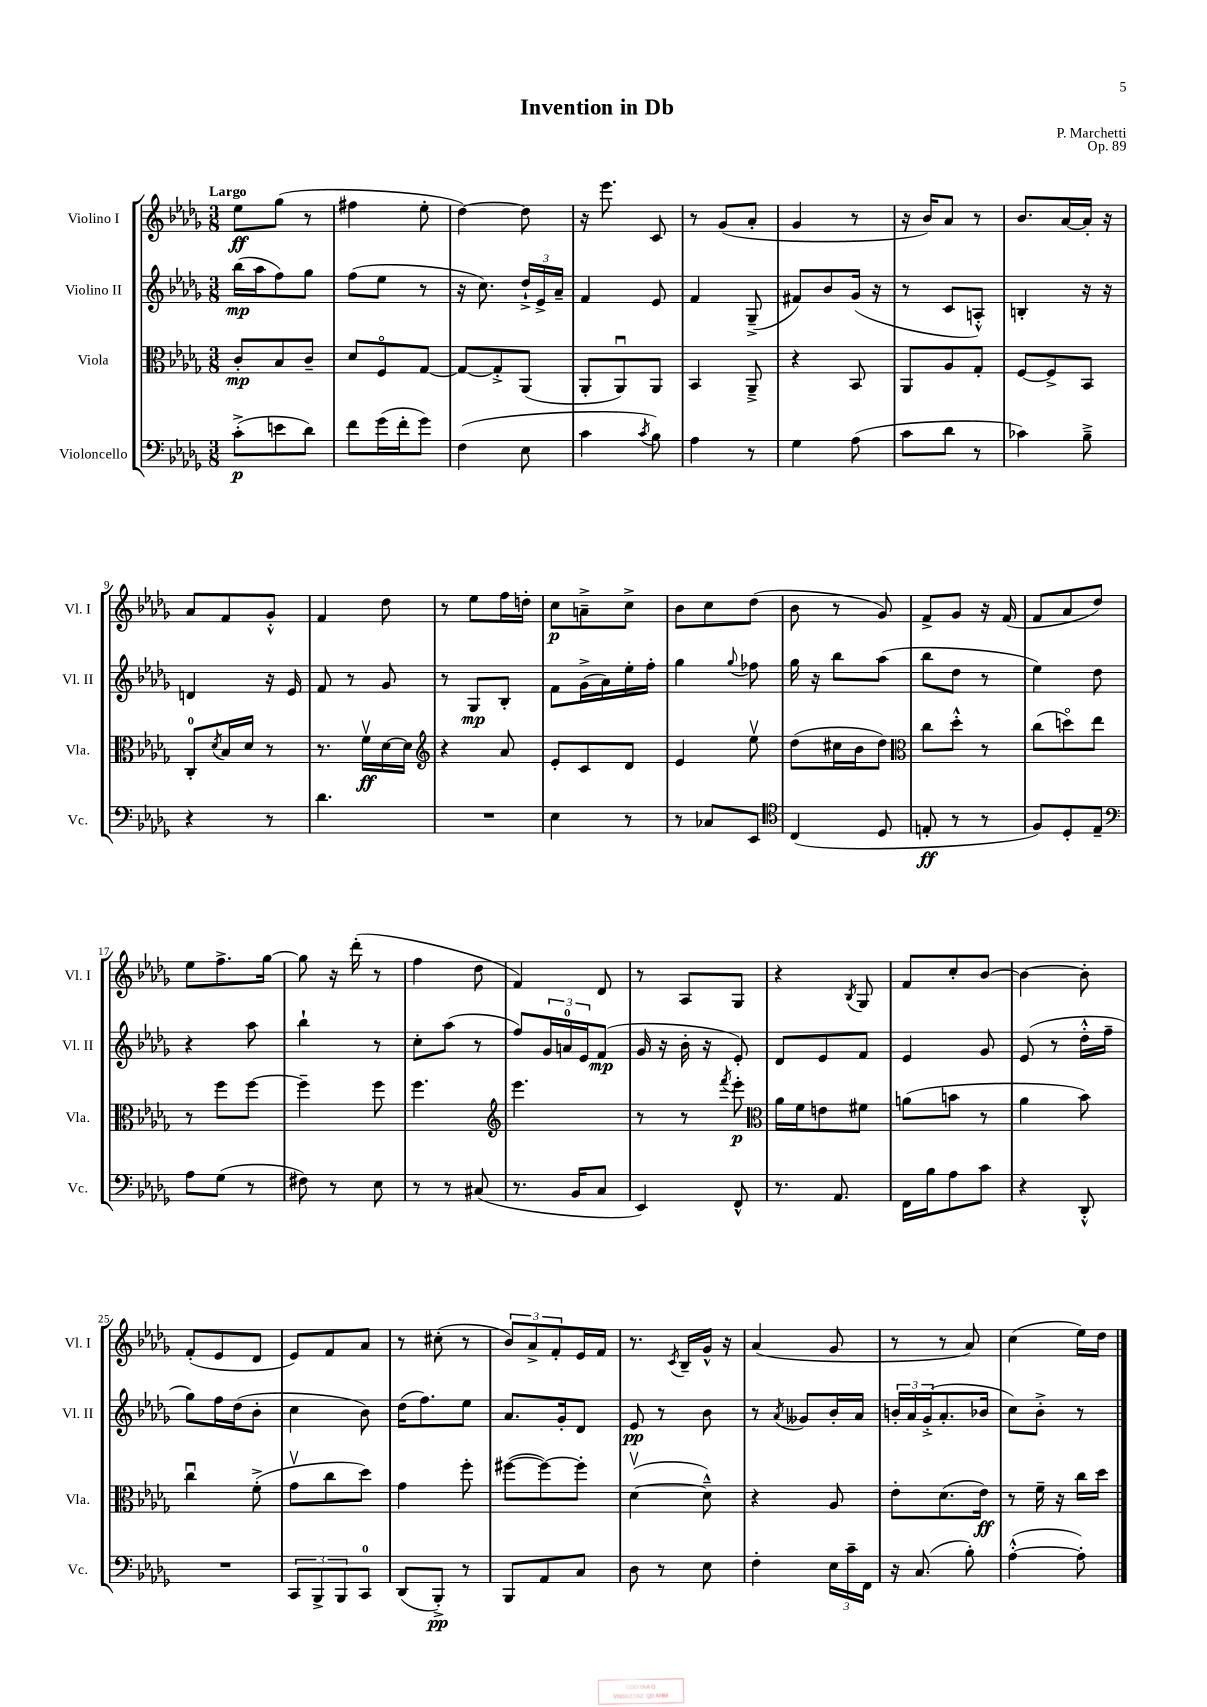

**kern	**dynam	**kern	**dynam	**kern	**dynam	**kern	**dynam
*part4	*part4	*part3	*part3	*part2	*part2	*part1	*part1
*staff4	*staff4	*staff3	*staff3	*staff2	*staff2	*staff1	*staff1
*I"Violoncello	*	*I"Viola	*	*I"Violino II	*	*I"Violino I	*
*I'Vc.	*	*I'Vla.	*	*I'Vl. II	*	*I'Vl. I	*
*clefF4	*	*clefC3	*	*clefG2	*	*clefG2	*
*k[b-e-a-d-g-]	*	*k[b-e-a-d-g-]	*	*k[b-e-a-d-g-]	*	*k[b-e-a-d-g-]	*
*M3/8	*	*M3/8	*	*M3/8	*	*M3/8	*
=1	=1	=1	=1	=1	=1	=1	=1
!	!	!	!	!	!	!LO:TX:a:B:t=Largo	!
(8c'^\L	p	8c'/L	mp	(16bb-\LL	mp	8ee-\L	ff
.	.	.	.	16aa-\J	.	.	.
8en\	.	8B-/	.	8ff\)	.	(8gg-\J	.
8d-\J)	.	8c~/J	.	8gg-\J	.	8r	.
=2	=2	=2	=2	=2	=2	=2	=2
8f\L	.	8d-/L	.	(8ff\L	.	4ff#X\	.
(16g-\L	.	8F/	.	8ee-\J	.	.	.
16f'\J	.	.	.	.	.	.	.
8g-\J)	.	[8G-/J	.	8r	.	8ee-'\	.
=3	=3	=3	=3	=3	=3	=3	=3
(4F\	.	8G-/L_	.	16r	.	[4dd-\)	.
.	.	.	.	8.cc\)	.	.	.
.	.	8G-'^/]	.	.	.	.	.
8E-\	.	(8AA-/J	.	24dd-`^/LL	.	8dd-\]	.
.	.	.	.	24e-^/	.	.	.
.	.	.	.	24a-~/JJ	.	.	.
=4	=4	=4	=4	=4	=4	=4	=4
4c\	.	8AA-'/L	.	4f/	.	16r	.
.	.	.	.	.	.	8.eee-\	.
.	.	8AA-u/)	.	.	.	.	.
8qc/	.	.	.	.	.	.	.
8B-\)	.	8AA-/J	.	8e-/	.	8c/	.
=5	=5	=5	=5	=5	=5	=5	=5
4A-\	.	4BB-/	.	4f/	.	8r	.
.	.	.	.	.	.	(8g-/L	.
8r	.	8AA-~^/	.	(8G-~^/	.	8a-'/J	.
=6	=6	=6	=6	=6	=6	=6	=6
4G-\	.	4r	.	8f#X/L)	.	4g-/	.
.	.	.	.	8b-/	.	.	.
(8A-\	.	8BB-/	.	(16g-/Jk	.	8r	.
.	.	.	.	16r	.	.	.
=7	=7	=7	=7	=7	=7	=7	=7
8c\L	.	8AA-/L	.	8r	.	16r	.
.	.	.	.	.	.	16b-/KL)	.
8d-\J	.	8A-/	.	8c/L	.	8a-/J	.
8r	.	8G-'/J	.	8An'^^/J)	.	8r	.
=8	=8	=8	=8	=8	=8	=8	=8
4c-X\)	.	[8F/L	.	4Bn'/	.	8.b-/L	.
.	.	8F^/]	.	.	.	.	.
.	.	.	.	.	.	[16a-/L	.
8B-~^\	.	8BB-/J	.	16r	.	16a-'/JJ]	.
.	.	.	.	16r	.	16r	.
!!LO:LB:g=z
=9	=9	=9	=9	=9	=9	=9	=9
4r	.	8C'/L	.	4dn/	.	8a-/L	.
.	.	8qd-/	.	.	.	.	.
.	.	16B-/L	.	.	.	8f/	.
.	.	16d-/JJ	.	.	.	.	.
8r	.	8r	.	16r	.	8g-'^^/J	.
.	.	.	.	16e-/	.	.	.
=10	=10	=10	=10	=10	=10	=10	=10
4.d-\	.	8.r	.	8f/	.	4f/	.
.	.	.	.	8r	.	.	.
.	.	16fv\LL	ff	.	.	.	.
.	.	[16d-\	.	8g-/	.	8dd-\	.
.	.	16d-\JJ]	.	.	.	.	.
=11	=11	=11	=11	=11	=11	=11	=11
*	*	*clefG2	*	*	*	*	*
4.r	.	4r	.	8r	.	8r	.
.	.	.	.	8G-/L	mp	8ee-\L	.
.	.	8a-/	.	8B-'/J	.	16ff\L	.
.	.	.	.	.	.	16ddn'\JJ	.
=12	=12	=12	=12	=12	=12	=12	=12
4E-\	.	8e-'/L	.	8f\L	.	8cc\L	p
.	.	8c/	.	(16g-^\L	.	8an~^\	.
.	.	.	.	16a-\)	.	.	.
8r	.	8d-/J	.	16ee-'\	.	8cc^\J	.
.	.	.	.	16ff'\JJ	.	.	.
=13	=13	=13	=13	=13	=13	=13	=13
8r	.	4e-/	.	4gg-\	.	8b-\L	.
8C-X/L	.	.	.	.	.	8cc\	.
.	.	.	.	8qqgg-/	.	.	.
8EE-/J	.	8ee-v\	.	8ff-X\	.	(8dd-\J	.
=14	=14	=14	=14	=14	=14	=14	=14
*clefC4	*	*	*	*	*	*	*
(4C/	.	(8dd-\L	.	16gg-\	.	8b-\	.
.	.	.	.	16r	.	.	.
.	.	16cc#X\L	.	8bb-\L	.	8r	.
.	.	16b-\J	.	.	.	.	.
8D-/	.	8dd-\J)	.	(8aa-\J	.	8g-/)	.
=15	=15	=15	=15	=15	=15	=15	=15
*	*	*clefC3	*	*	*	*	*
8En'/	ff	8cc\L	.	8bb-\L	.	8f^/L	.
8r	.	8dd-'^^\J	.	8dd-\J	.	8g-/J	.
8r	.	8r	.	8r	.	16r	.
.	.	.	.	.	.	(16f/	.
=16	=16	=16	=16	=16	=16	=16	=16
8F/L)	.	(8cc\L	.	4ee-\)	.	8f/L	.
8D-'/	.	8ddn\)	.	.	.	8a-/	.
8E-~/J	.	8ee-\J	.	8dd-\	.	8dd-/J)	.
!!LO:LB:g=z
=17	=17	=17	=17	=17	=17	=17	=17
*clefF4	*	*	*	*	*	*	*
8A-\L	.	8r	.	4r	.	8ee-\L	.
(8G-\J	.	8ff\L	.	.	.	8.ff^\	.
8r	.	[8ff\J	.	8aa-\	.	.	.
.	.	.	.	.	.	[16gg-\Jk	.
=18	=18	=18	=18	=18	=18	=18	=18
8F#X\)	.	4ff~\]	.	4bb-`\	.	8gg-\]	.
8r	.	.	.	.	.	16r	.
.	.	.	.	.	.	(16ddd-'\	.
8E-\	.	8ff\	.	8r	.	8r	.
=19	=19	=19	=19	=19	=19	=19	=19
8r	.	4.ff\	.	8cc'\L	.	4ff\	.
8r	.	.	.	(8aa-\J	.	.	.
(8C#X/	.	.	.	8r	.	8dd-\	.
=20	=20	=20	=20	=20	=20	=20	=20
*	*	*clefG2	*	*	*	*	*
8.r	.	4.eee-\	.	8ff/L)	.	4f/)	.
.	.	.	.	24g-/L	.	.	.
.	.	.	.	24an/	.	.	.
16BB-/KL	.	.	.	.	.	.	.
.	.	.	.	24e-/J	.	.	.
8C/J	.	.	.	(8f/J	mp	8d-/	.
=21	=21	=21	=21	=21	=21	=21	=21
4EE-/)	.	8r	.	16g-/	.	8r	.
.	.	.	.	16r	.	.	.
.	.	8r	.	16b-'\	.	8A-/L	.
.	.	.	.	16r	.	.	.
.	.	8qfff/	.	.	.	.	.
8FF^^/	.	8eee-'\	p	8e-'/)	.	8G-/J	.
=22	=22	=22	=22	=22	=22	=22	=22
*	*	*clefC3	*	*	*	*	*
8.r	.	16a-\LL	.	8d-/L	.	4r	.
.	.	16f\J	.	.	.	.	.
.	.	8en\	.	8e-/	.	.	.
8.AA-/	.	.	.	.	.	.	.
.	.	.	.	.	.	8qB-/	.
.	.	8f#X\J	.	8f/J	.	8G-/	.
=23	=23	=23	=23	=23	=23	=23	=23
16FF\LL	.	(8an\L	.	4e-/	.	8f/L	.
16B-\J	.	.	.	.	.	.	.
8A-\	.	8bn\J	.	.	.	8cc'/	.
8c\J	.	8r	.	8g-/	.	[8b-/J	.
=24	=24	=24	=24	=24	=24	=24	=24
4r	.	4a-\	.	(8e-/	.	4b-\_	.
.	.	.	.	8r	.	.	.
8DD-'^^/	.	8b-\)	.	16dd-'^^\LL	.	8b-'\]	.
.	.	.	.	16ff~\JJ	.	.	.
!!LO:LB:g=z
=25	=25	=25	=25	=25	=25	=25	=25
4.r	.	4ccu\	.	8gg-\L)	.	(8f'/L	.
.	.	.	.	16ff\L	.	8e-/	.
.	.	.	.	(16dd-\J	.	.	.
.	.	(8f'^\	.	8b-'\J	.	8d-/J	.
=26	=26	=26	=26	=26	=26	=26	=26
12CC/L	.	8g-v\L	.	4cc\	.	8e-/L)	.
12BBB-^/	.	.	.	.	.	.	.
.	.	8cc\	.	.	.	8f/	.
12BBB-/	.	.	.	.	.	.	.
8CC/J	.	8dd-\J)	.	8b-\)	.	8a-/J	.
=27	=27	=27	=27	=27	=27	=27	=27
(8DD-/L	.	4g-\	.	(16dd-\KL	.	8r	.
.	.	.	.	8.ff\)	.	.	.
8BBB-'^/J)	pp	.	.	.	.	(8cc#X'\	.
8r	.	8ff'\	.	8ee-\J	.	8r	.
=28	=28	=28	=28	=28	=28	=28	=28
8BBB-/L	.	([8ff#X\L	.	8.a-/L	.	12b-/L)	.
.	.	.	.	.	.	12a-^/	.
8AA-/	.	8ff#\_)	.	.	.	.	.
.	.	.	.	.	.	12f'/	.
.	.	.	.	16g-'/k	.	.	.
8C/J	.	8ff#'\J]	.	8d-/J	.	16e-/L	.
.	.	.	.	.	.	16f/JJ	.
=29	=29	=29	=29	=29	=29	=29	=29
8D-\	.	([4d-v\	.	8e-/	pp	8.r	.
8r	.	.	.	8r	.	.	.
.	.	.	.	.	.	8qc/	.
.	.	.	.	.	.	16B-~/LL	.
8E-\	.	8d-~^^\])	.	8b-\	.	16g-^^/JJ	.
.	.	.	.	.	.	16r	.
=30	=30	=30	=30	=30	=30	=30	=30
4F'\	.	4r	.	8r	.	(4a-/	.
.	.	.	.	8qa-/	.	.	.
.	.	.	.	8g--X/L	.	.	.
24E-\LL	.	8A-/	.	16b-'/L	.	8g-/	.
24c~\	.	.	.	.	.	.	.
.	.	.	.	16a-/JJ	.	.	.
24FF\JJ	.	.	.	.	.	.	.
=31	=31	=31	=31	=31	=31	=31	=31
16r	.	8e-'\L	.	24bn'/LL	.	8r	.
.	.	.	.	24a-/	.	.	.
(8.C/	.	.	.	.	.	.	.
.	.	.	.	(24g-'^/J	.	.	.
.	.	(8.d-\	.	8.a-'/	.	8r	.
8B-'\)	.	.	.	.	.	8a-/)	.
.	.	16e-\Jk)	ff	16b-X/Jk	.	.	.
=32	=32	=32	=32	=32	=32	=32	=32
([4A-'^^\	.	8r	.	8cc\L)	.	(4cc\	.
.	.	16f~\	.	8b-'^\J	.	.	.
.	.	16r	.	.	.	.	.
8A-'\])	.	16cc\LL	.	8r	.	16ee-\LL)	.
.	.	16dd-\JJ	.	.	.	16dd-\JJ	.
==	==	==	==	==	==	==	==
*-	*-	*-	*-	*-	*-	*-	*-
